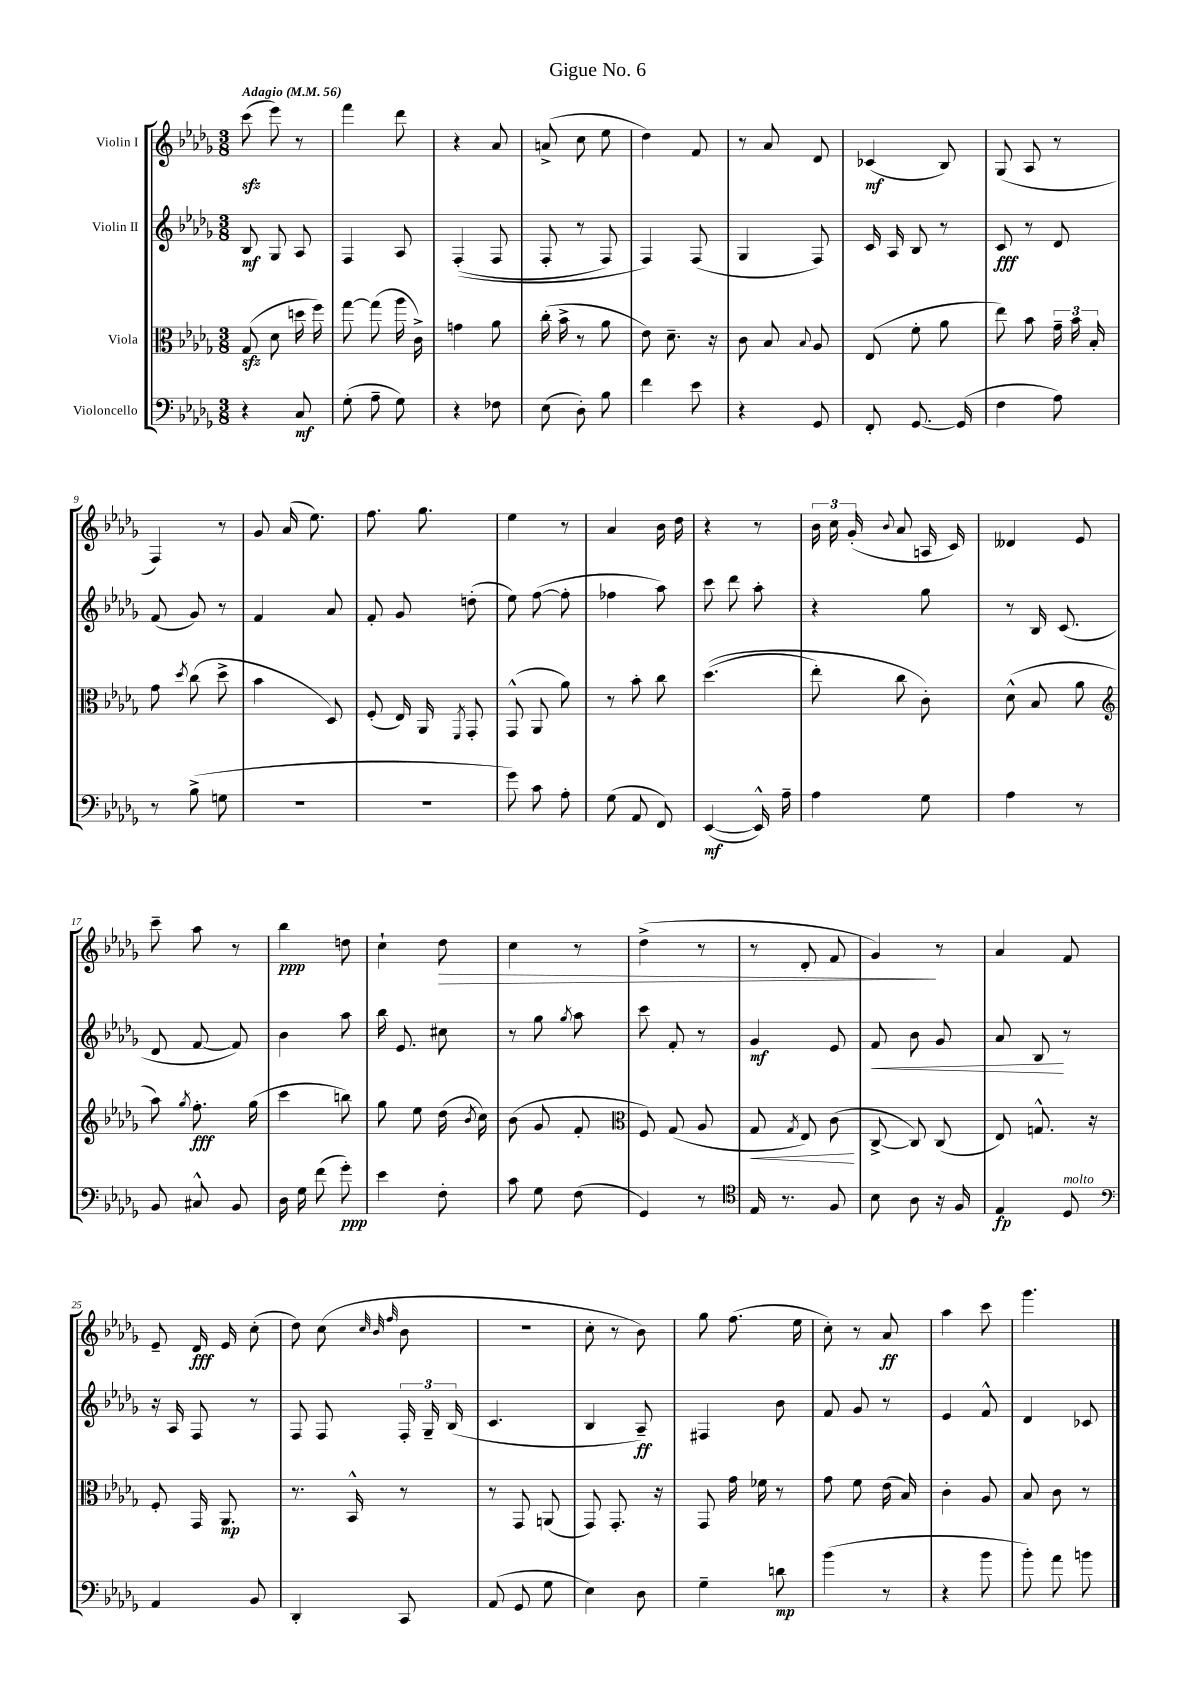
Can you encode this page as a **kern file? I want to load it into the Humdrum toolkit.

**kern	**dynam	**kern	**dynam	**kern	**dynam	**kern	**dynam
*part4	*part4	*part3	*part3	*part2	*part2	*part1	*part1
*staff4	*staff4	*staff3	*staff3	*staff2	*staff2	*staff1	*staff1
*I"Violoncello	*	*I"Viola	*	*I"Violin II	*	*I"Violin I	*
*clefF4	*	*clefC3	*	*clefG2	*	*clefG2	*
*k[b-e-a-d-g-]	*	*k[b-e-a-d-g-]	*	*k[b-e-a-d-g-]	*	*k[b-e-a-d-g-]	*
*M3/8	*	*M3/8	*	*M3/8	*	*M3/8	*
*MM56	*	*MM56	*	*MM56	*	*MM56	*
=1	=1	=1	=1	=1	=1	=1	=1
!	!	!	!	!	!	!LO:TX:a:B:t=Adagio	!
4r	.	(8G-zz/	.	8B-/	mf	(8ccczz\	.
.	.	8d-\	.	8G-/	.	8eee-\)	.
8C/	mf	16ddn\	.	8A-/	.	8r	.
.	.	16ff\)	.	.	.	.	.
=2	=2	=2	=2	=2	=2	=2	=2
(8G-'\	.	[8gg-\	.	4F/	.	4fff\	.
8A-~\	.	(8gg-\]	.	.	.	.	.
8G-\)	.	16aa-\	.	8A-/	.	8ddd-\	.
.	.	16c^\)	.	.	.	.	.
=3	=3	=3	=3	=3	=3	=3	=3
4r	.	4gn\	.	((4F'/	.	4r	.
8F-X\	.	8a-\	.	8F/	.	8a-/	.
=4	=4	=4	=4	=4	=4	=4	=4
(8E-\	.	(16cc'\	.	8F'/	.	(8an^/	.
.	.	16b-^\	.	.	.	.	.
8D-'\)	.	8r	.	8r	.	8cc\	.
8B-\	.	8a-\	.	8F/)	.	8ee-\	.
=5	=5	=5	=5	=5	=5	=5	=5
4f\	.	8e-\)	.	4F/)	.	4dd-\)	.
.	.	8.d-~\	.	.	.	.	.
8e-\	.	.	.	(8F/	.	8f/	.
.	.	16r	.	.	.	.	.
=6	=6	=6	=6	=6	=6	=6	=6
4r	.	8c\	.	4G-/	.	8r	.
.	.	8B-/	.	.	.	8a-/	.
.	.	8qqB-/	.	.	.	.	.
8GG-/	.	8A-/	.	8F/)	.	8d-/	.
=7	=7	=7	=7	=7	=7	=7	=7
8FF'/	.	(8E-/	.	16c/	.	(4c-X/	mf
.	.	.	.	16A-/	.	.	.
[8.GG-/	.	8f'\	.	8B-/	.	.	.
.	.	8a-\	.	8r	.	8B-/)	.
(16GG-/]	.	.	.	.	.	.	.
=8	=8	=8	=8	=8	=8	=8	=8
4F\	.	8ee-\)	.	8c/	fff	(8G-/	.
.	.	8b-\	.	8r	.	8A-/	.
8A-\)	.	24g-~\	.	8d-/	.	8r	.
.	.	24b-\	.	.	.	.	.
.	.	24B-'/	.	.	.	.	.
!!LO:LB:g=z
=9	=9	=9	=9	=9	=9	=9	=9
8r	.	8g-\	.	(8f/	.	4F/)	.
.	.	8qdd-/	.	.	.	.	.
(8B-^\	.	(8cc\	.	8g-/)	.	.	.
8Gn\	.	8dd-^\	.	8r	.	8r	.
=10	=10	=10	=10	=10	=10	=10	=10
4.r	.	4b-\	.	4f/	.	8g-/	.
.	.	.	.	.	.	(16a-/	.
.	.	.	.	.	.	8.ee-\)	.
.	.	8D-/)	.	8a-/	.	.	.
=11	=11	=11	=11	=11	=11	=11	=11
4.r	.	(8F'/	.	8f'/	.	8.ff\	.
.	.	16E-/)	.	8g-/	.	.	.
.	.	16AA-/	.	.	.	8.gg-\	.
.	.	8qFF/	.	.	.	.	.
.	.	8GG-'/	.	(8ddn'\	.	.	.
=12	=12	=12	=12	=12	=12	=12	=12
8g-\)	.	(8GG-^^/	.	8ee-\)	.	4ee-\	.
8c\	.	8AA-/	.	([8ff\	.	.	.
8A-'\	.	8a-\)	.	8ff'\]	.	8r	.
=13	=13	=13	=13	=13	=13	=13	=13
(8G-\	.	8r	.	4ff-X\	.	4a-/	.
8AA-/	.	8b-'\	.	.	.	.	.
8FF/)	.	8cc\	.	8aa-\)	.	16b-\	.
.	.	.	.	.	.	16dd-\	.
=14	=14	=14	=14	=14	=14	=14	=14
([4EE-/	mf	((4.dd-\	.	8ccc\	.	4r	.
.	.	.	.	8ddd-\	.	.	.
16EE-^^/])	.	.	.	8aa-'\	.	8r	.
16A-~\	.	.	.	.	.	.	.
=15	=15	=15	=15	=15	=15	=15	=15
4A-\	.	8ee-'\)	.	4r	.	24b-\	.
.	.	.	.	.	.	24cc\	.
.	.	.	.	.	.	(24g-'/	.
.	.	.	.	.	.	8qqb-/	.
.	.	8cc\	.	.	.	8a-/	.
8G-\	.	8c'\)	.	8gg-\	.	16An/	.
.	.	.	.	.	.	16c/)	.
=16	=16	=16	=16	=16	=16	=16	=16
4A-\	.	(8d-^^\	.	8r	.	4d--X/	.
.	.	8B-/	.	16B-/	.	.	.
.	.	.	.	(8.c/	.	.	.
8r	.	8a-\	.	.	.	8e-/	.
!!LO:LB:g=z
=17	=17	=17	=17	=17	=17	=17	=17
*	*	*clefG2	*	*	*	*	*
8BB-/	.	8aa-\)	.	8d-/	.	8ccc~\	.
.	.	8qgg-/	.	.	.	.	.
8C#X^^/	.	8.ff'\	fff	[8f/	.	8aa-\	.
8BB-/	.	.	.	8f/])	.	8r	.
.	.	(16gg-\	.	.	.	.	.
=18	=18	=18	=18	=18	=18	=18	=18
16D-\	.	4ccc\	.	4b-\	.	4bb-\	ppp
16G-\	.	.	.	.	.	.	.
(8f\	.	.	.	.	.	.	.
8g-'\)	ppp	8bbn\)	.	8aa-\	.	8ddn\	.
=19	=19	=19	=19	=19	=19	=19	=19
4e-\	.	8gg-\	.	16bb-\	.	4cc`\	.
.	.	.	.	8.e-/	.	.	.
.	.	8ee-\	.	.	.	.	.
!	!	!	!	!	!	!	!LO:HP:b
8F'\	.	(16dd-\	.	8cc#X\	.	8dd-\	>
.	.	8qb-/	.	.	.	.	.
.	.	16cc\)	.	.	.	.	.
=20	=20	=20	=20	=20	=20	=20	=20
8c\	.	(8b-\	.	8r	.	4cc\	.
8G-\	.	8g-/	.	8gg-\	.	.	.
.	.	.	.	8qgg-/	.	.	.
(8F\	.	8f'/	.	8aa-\	.	8r	.
=21	=21	=21	=21	=21	=21	=21	=21
*	*	*clefC3	*	*	*	*	*
4GG-/)	.	8F/)	.	8ccc\	.	(4dd-^\	.
.	.	(8G-/	.	8f'/	.	.	.
8r	.	8A-/	.	8r	.	8r	.
=22	=22	=22	=22	=22	=22	=22	=22
*clefC4	*	*	*	*	*	*	*
!	!	!	!LO:HP:b	!	!	!	!
16E-/	.	8G-/	<	4g-/	mf	8r	.
8.r	.	.	.	.	.	.	.
.	.	8qG-/	.	.	.	.	.
.	.	8E-/)	.	.	.	8d-'/	.
8F/	.	(8c\	.	8e-/	.	8f/	.
.	.	.	[	.	.	.	.
=23	=23	=23	=23	=23	=23	=23	=23
!	!	!	!	!	!LO:HP:b	!	!
8B-\	.	[8C^/	.	8f/	<	4g-/)	.
8A-\	.	8C/])	.	8b-\	.	.	.
16r	.	(8C/	.	8g-/	.	8r	]
16F/	.	.	.	.	.	.	.
=24	=24	=24	=24	=24	=24	=24	=24
4E-/	fp	8E-/)	.	8a-/	.	4a-/	.
.	.	8.Gn^^/	.	8B-/	.	.	.
!LO:TX:a:i:t=molto	!	!	!	!	!	!	!
8D-/	.	.	.	8r	[	8f/	.
.	.	16r	.	.	.	.	.
!!LO:LB:g=z
=25	=25	=25	=25	=25	=25	=25	=25
*clefF4	*	*	*	*	*	*	*
4AA-/	.	8F'/	.	16r	.	8e-~/	.
.	.	.	.	16A-/	.	.	.
.	.	16GG-/	.	8F/	.	16d-/	fff
.	.	8.AA-/	mp	.	.	16e-/	.
8BB-/	.	.	.	8r	.	(8cc'\	.
=26	=26	=26	=26	=26	=26	=26	=26
4DD-'/	.	8.r	.	8F/	.	8dd-\)	.
.	.	.	.	8F/	.	(8cc\	.
.	.	16BB-^^/	.	.	.	.	.
.	.	.	.	.	.	32qqcc/	.
.	.	.	.	.	.	32qqb-/	.
.	.	.	.	.	.	32qqff/	.
8CC/	.	8r	.	24F'/	.	8b-\	.
.	.	.	.	24G-~/	.	.	.
.	.	.	.	(24B-/	.	.	.
=27	=27	=27	=27	=27	=27	=27	=27
(8AA-/	.	8r	.	4.c/	.	4.r	.
8GG-/	.	8GG-/	.	.	.	.	.
8G-\	.	(8AAn/	.	.	.	.	.
=28	=28	=28	=28	=28	=28	=28	=28
4E-\)	.	8GG-/)	.	4B-/	.	8cc'\	.
.	.	8.GG-'/	.	.	.	8r	.
8D-\	.	.	.	8A-~/)	ff	8b-\)	.
.	.	16r	.	.	.	.	.
=29	=29	=29	=29	=29	=29	=29	=29
4G-~\	.	8GG-/	.	4F#X/	.	8gg-\	.
.	.	16g-\	.	.	.	(8.ff\	.
.	.	16f-X\	.	.	.	.	.
8dn\	mp	8r	.	8b-\	.	.	.
.	.	.	.	.	.	16ee-\	.
=30	=30	=30	=30	=30	=30	=30	=30
(4b-\	.	8g-\	.	8f/	.	8cc'\)	.
.	.	8f\	.	8g-/	.	8r	.
8r	.	(16e-\	.	8r	.	8a-/	ff
.	.	16B-/)	.	.	.	.	.
=31	=31	=31	=31	=31	=31	=31	=31
4r	.	4c'\	.	4e-/	.	4aa-\	.
8b-\	.	8A-/	.	8f^^/	.	8ccc\	.
=32	=32	=32	=32	=32	=32	=32	=32
8b-'\)	.	8B-/	.	4d-/	.	4.ggg-\	.
8a-\	.	8c\	.	.	.	.	.
8bn\	.	8r	.	8c-X/	.	.	.
==	==	==	==	==	==	==	==
*-	*-	*-	*-	*-	*-	*-	*-
